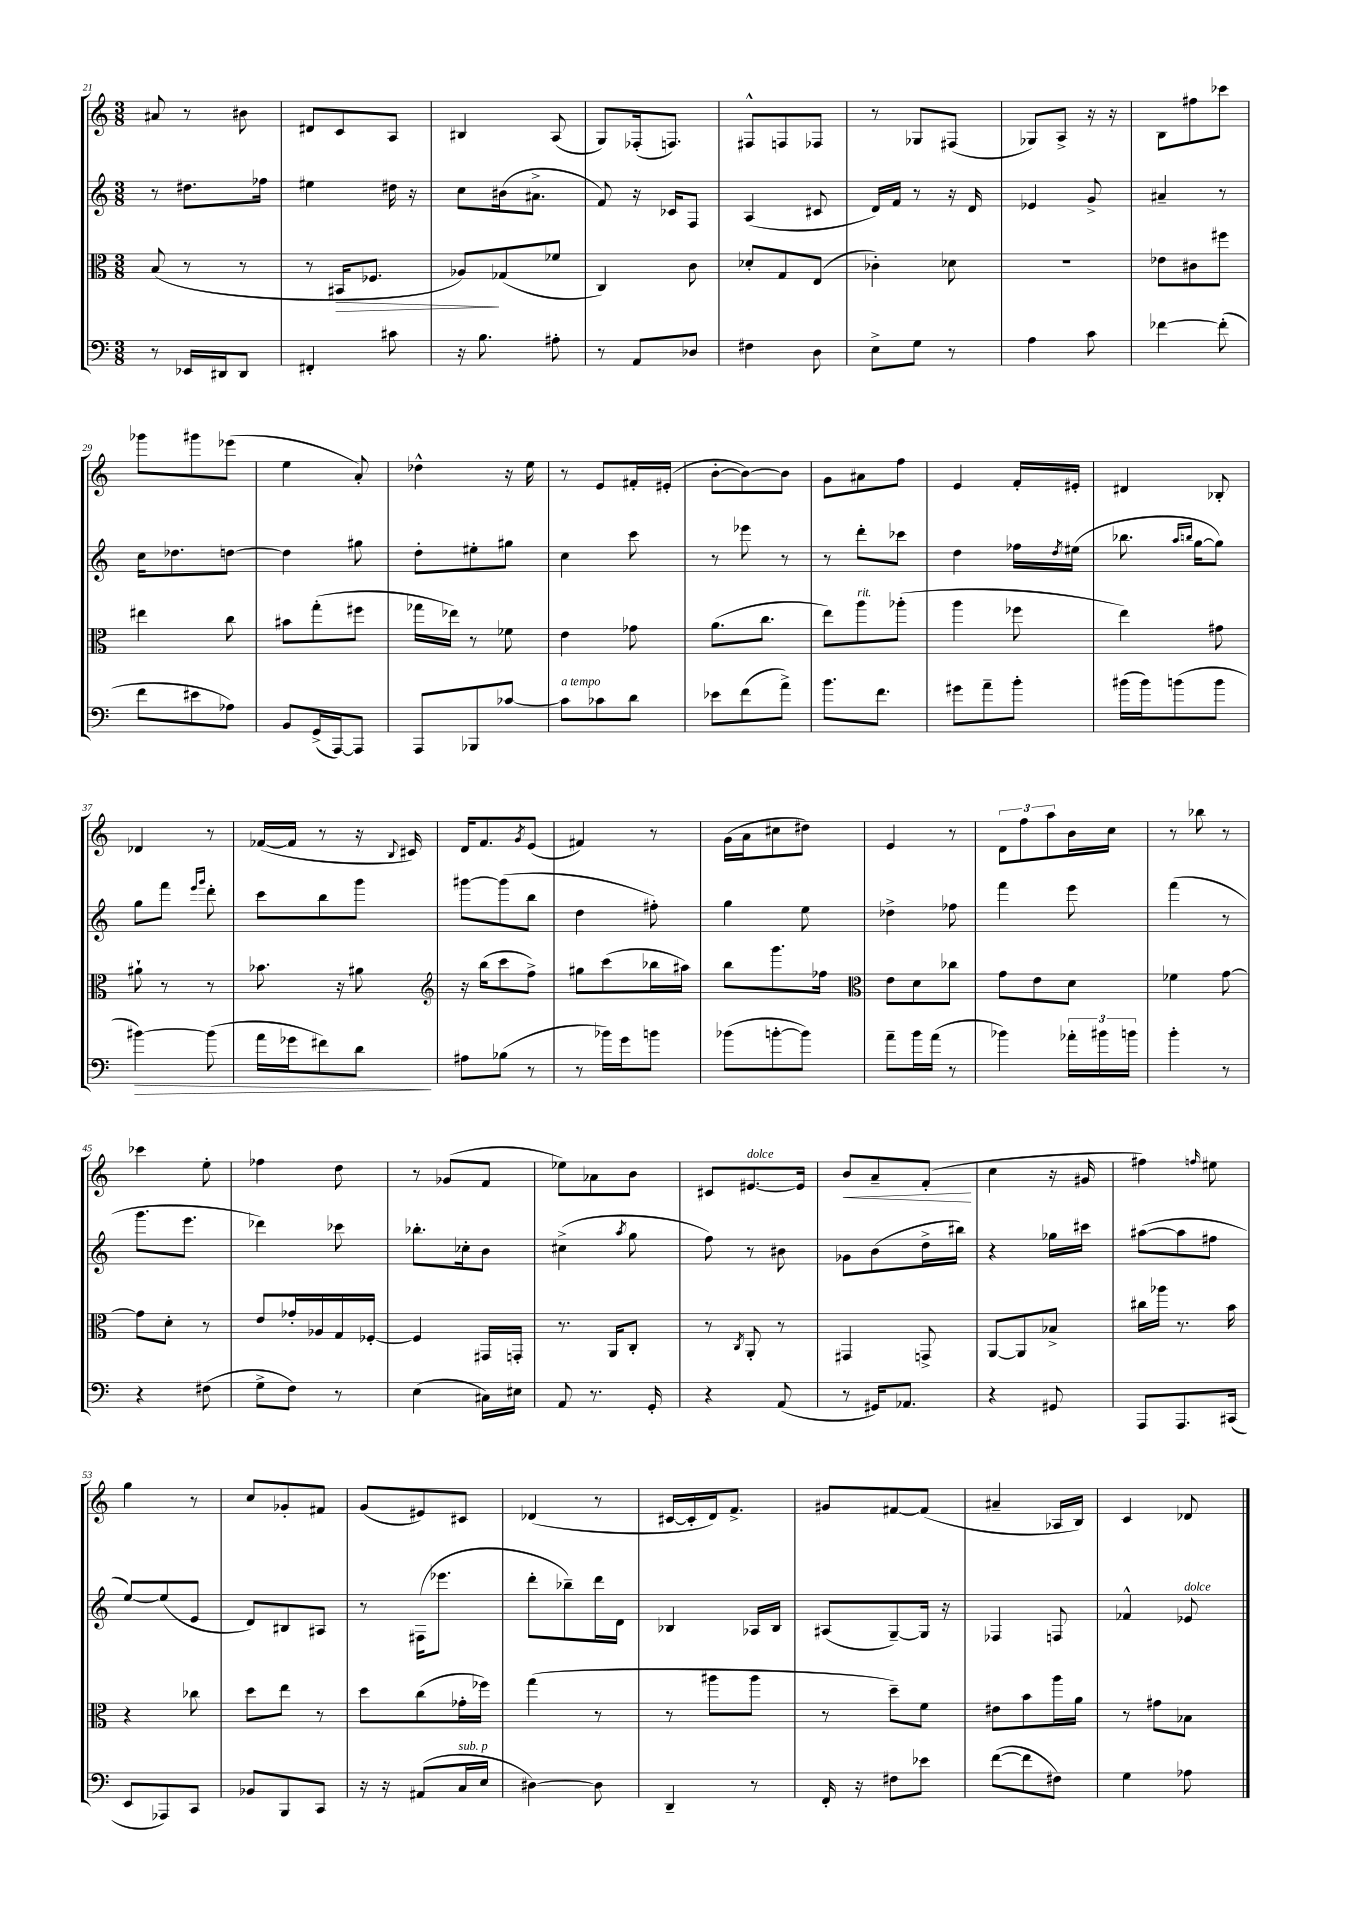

**kern	**kern	**kern	**kern
*staff4	*staff3	*staff2	*staff1
*clefF4	*clefC3	*clefG2	*clefG2
*k[]	*k[]	*k[]	*k[]
*M3/8	*M3/8	*M3/8	*M3/8
8r	(8B/	8r	8a#/
16EE-/LL	8r	8.dd#\L	8r
16DD#/J	.	.	.
8DD#/J	8r	.	8b#\
.	.	16ff-\Jk	.
=	=	=	=
4FF#'/	8r	4ee#\	8d#/L
.	16BB#/LK	.	8c/
.	8.F-/J	.	.
8c#\	.	16dd#\	8A/J
.	.	16r	.
=	=	=	=
16r	8A-/L)	8cc\L	4B#/
8.B\	.	.	.
.	(8G-/	(16b#\k	.
.	.	8.a#^\J	.
8A#'\	8f-/J	.	(8A/
=	=	=	=
8r	4C/)	8f/)	8G/L)
8AA/L	.	16r	(16F-'/k
.	.	16c-/LK	8.F/J)
8D-/J	8c\	8F/J	.
=	=	=	=
4F#\	8d-'/L	(4A/	8F#^^/L
.	8G/	.	8F/
8D\	(8E/J	8c#/	8F-/J
=	=	=	=
8E^\L	4c-'\)	16d/LL)	8r
.	.	16f/JJ	.
8G\J	.	8r	8G-/L
8r	8d-\	16r	(8F#/J
.	.	16d/	.
=	=	=	=
4A\	4.r	4e-/	8G-/L)
.	.	.	8A^/J
8c\	.	8g^/	16r
.	.	.	16r
=	=	=	=
[4f-\	8e-\L	4a#~/	8B\L
.	8c#\	.	8ff#\
(8f-'\]	8ff#\J	8r	8ccc-\J
=	=	=	=
8f\L	4ee#\	16cc\LK	8ggg-\L
.	.	8.dd-\	.
8e#\	.	.	8ggg#\
8A-\J)	8cc\	[8dd\J	(8eee-\J
=	=	=	=
8BB/L	8b#\L	4dd\]	4ee\
(16GG^/L	(8gg'\	.	.
[16AAA/J)	.	.	.
8AAA/]J	8ff#\J	8gg#\	8a'/)
=	=	=	=
8AAA/L	16gg-\LL	8dd'\L	4dd-^^\
.	16ee-\JJ)	.	.
8BBB-/	8r	8ee#'\	.
[8c-/J	8f-\	8gg#\J	16r
.	.	.	16ee\
=	=	=	=
8c-\]L	4e\	4cc\	8r
8c-\	.	.	8e/L
8d\J	8g-\	8ccc\	16f#'/L
.	.	.	(16e#'/JJ
=	=	=	=
8e-\L	(8.a\L	8r	[8b'\L
(8f\	.	8eee-\	8b\_)
.	8.cc\J	.	.
8a^\J)	.	8r	8b\]J
=	=	=	=
8.b\L	8ee\L)	8r	8g\L
.	8aa\	8ddd'\L	8a#\
8.f\J	.	.	.
.	(8aa-'\J	8ccc-\J	8ff\J
=	=	=	=
8g#\L	4aa\	4dd\	4e/
8a~\	.	.	.
8b'\J	8ff-\	16ff-\LL	16f'/LL
.	.	8qdd/	.
.	.	(16ee#\JJ	16e#'/JJ
=	=	=	=
(16b#\LL	4ee\)	8.bb-\	4d#/
16b#\J)	.	.	.
(8b\	.	.	.
.	.	16qqaa/LL	.
.	.	16qqbb/JJ	.
.	.	[16gg\LK	.
8b\J	8g#\	8gg\]J)	8B-'/
=	=	=	=
[4b#\)	8a#`\	8gg\L	4d-/
.	8r	8fff\J	.
.	.	16qqeee/LL	.
.	.	16qqggg/JJ	.
(8b#\]	8r	8ddd'\	8r
=	=	=	=
16a\LL	8.b-\	8ccc\L	([16f-/LL
16g-\J	.	.	16f-/]JJ
8f#\)	.	8bb\	8r
.	16r	.	.
8d\J	8a#\	8ggg\J	16r
.	.	.	8qqB/
.	.	.	16c#/)
=	=	=	=
*	*clefG2	*	*
8A#\L	16r	[8ggg#\L	16d/LK
.	(16bb\LK	.	8.f/
(8B-\J	8ccc\	(8ggg#\]	.
.	.	.	8qg/
8r	8ff^\J)	8bb\J	(8e/J
=	=	=	=
8r	8gg#\L	4dd\	4f#/)
16b-\LL)	(8ccc\	.	.
16g\J	.	.	.
8b\J	16bb-\L	8ff#'\)	8r
.	16aa#\JJ)	.	.
=	=	=	=
(8b-\L	8bb\L	4gg\	(16g\LL
.	.	.	16a\J
[8b'\	8.ggg\	.	8cc#\
8b\]J)	.	8ee\	8dd#\J)
.	16ff-\Jk	.	.
=	=	=	=
*	*clefC3	*	*
8a~\L	8e\L	4dd-^\	4e/
16b\L	8d\	.	.
(16a\JJ	.	.	.
8r	8cc-\J	8ff-\	8r
=	=	=	=
4b-\)	8g\L	4fff\	12d\L
.	.	.	12ff\
.	8e\	.	.
.	.	.	12aa\
24a-'\LL	8d\J	8eee\	16b\L
24b#\	.	.	.
.	.	.	16cc\JJ
24b\JJ	.	.	.
=	=	=	=
4b'\	4f-\	(4fff\	8r
.	.	.	8bb-\
8r	[8g\	8r	8r
=	=	=	=
4r	8g\]L	8.ggg\L	4ccc-\
.	8d'\J	.	.
.	.	8.eee\J	.
(8F#\	8r	.	8ee'\
=	=	=	=
8G^\L	8e/L	4ddd-\)	4ff-\
8F\J)	16g-'/L	.	.
.	16A-/	.	.
8r	16G/	8ccc-\	8dd\
.	[16F-'/JJ	.	.
=	=	=	=
(4E\	4F-/]	8.bb-'\L	8r
.	.	.	(8g-/L
.	.	16cc-'\k	.
16C#\LL)	16GG#/LL	8b\J	8f/J
16E#\JJ	16GG'/JJ	.	.
=	=	=	=
8AA/	8.r	(4cc#^\	8ee-\L)
8.r	.	.	8a-\
.	16AA/LK	.	.
.	.	8qaa/	.
.	8C'/J	8gg\	8b\J
16GG'/	.	.	.
=	=	=	=
4r	8r	8ff\)	8c#/L
.	8qC/	.	.
.	8AA'/	8r	[8.e#/
(8AA/	8r	8b#\	.
.	.	.	16e#/]Jk
=	=	=	=
8r	4GG#/	8g-\L	8b/L
16GG#/LK)	.	(8b\	8a~/
8.AA-/J	.	.	.
.	8GG^/	16dd^\L	(8f'/J
.	.	16bb#\JJ)	.
=	=	=	=
4r	[8AA/L	4r	4cc\
.	8AA/]	.	.
8GG#/	8B-^/J	16gg-\LL	16r
.	.	16ccc#\JJ	16g#/
=	=	=	=
8AAA/L	16cc#\LL	([8aa#\L	4ff#\)
.	16aa-\JJ	.	.
8.AAA/	8.r	8aa#\]	.
.	.	.	16qqff/
.	.	8ff#\J	8ee#\
(16CC#/Jk	16b\	.	.
=	=	=	=
8EE/L	4r	[8ee/L)	4gg\
8AAA-/)	.	(8ee/]	.
8CC/J	8cc-\	8e/J	8r
=	=	=	=
8BB-/L	8dd\L	8d/L)	8cc/L
8BBB/	8ee\J	8B#/	8g-'/
8CC/J	8r	8A#/J	8f#/J
=	=	=	=
16r	8dd\L	8r	(8g/L
16r	.	.	.
(8AA#/L	(8cc\	(16F#\LK	8e#/)
.	.	8.eee-\J	.
16C/L	16g-'\L	.	8c#/J
16E/JJ	16ff-\JJ)	.	.
=	=	=	=
[4D#\)	(4gg\	8ddd'\L	(4d-/
.	.	8bb-~\)	.
8D#\]	8r	16ddd\L	8r
.	.	16d\JJ	.
=	=	=	=
4DD~/	8r	4B-/	[16c#/LL
.	.	.	16c#'/]
.	8aa#\L	.	16d/J)
.	.	.	8.f^/J
8r	8aa#\J	16A-/LL	.
.	.	16B-/JJ	.
=	=	=	=
16FF'/	8r	(8A#/L	8g#/L
16r	.	.	.
8F#\L	8dd~\L)	[8G~/)	[8f#/
8e-\J	8f\J	16G/]Jk	(8f#/]J
.	.	16r	.
=	=	=	=
([8f\L	8e#\L	4F-/	4a#~/
8f\]	8b\	.	.
8F#\J)	16aa\L	8F/	16A-/LL
.	16a\JJ	.	16B/JJ)
=	=	=	=
4G\	8r	4f-^^/	4c/
.	8g#\L	.	.
8A-\	8B-\J	8e-/	8d-/
==	==	==	==
*-	*-	*-	*-
